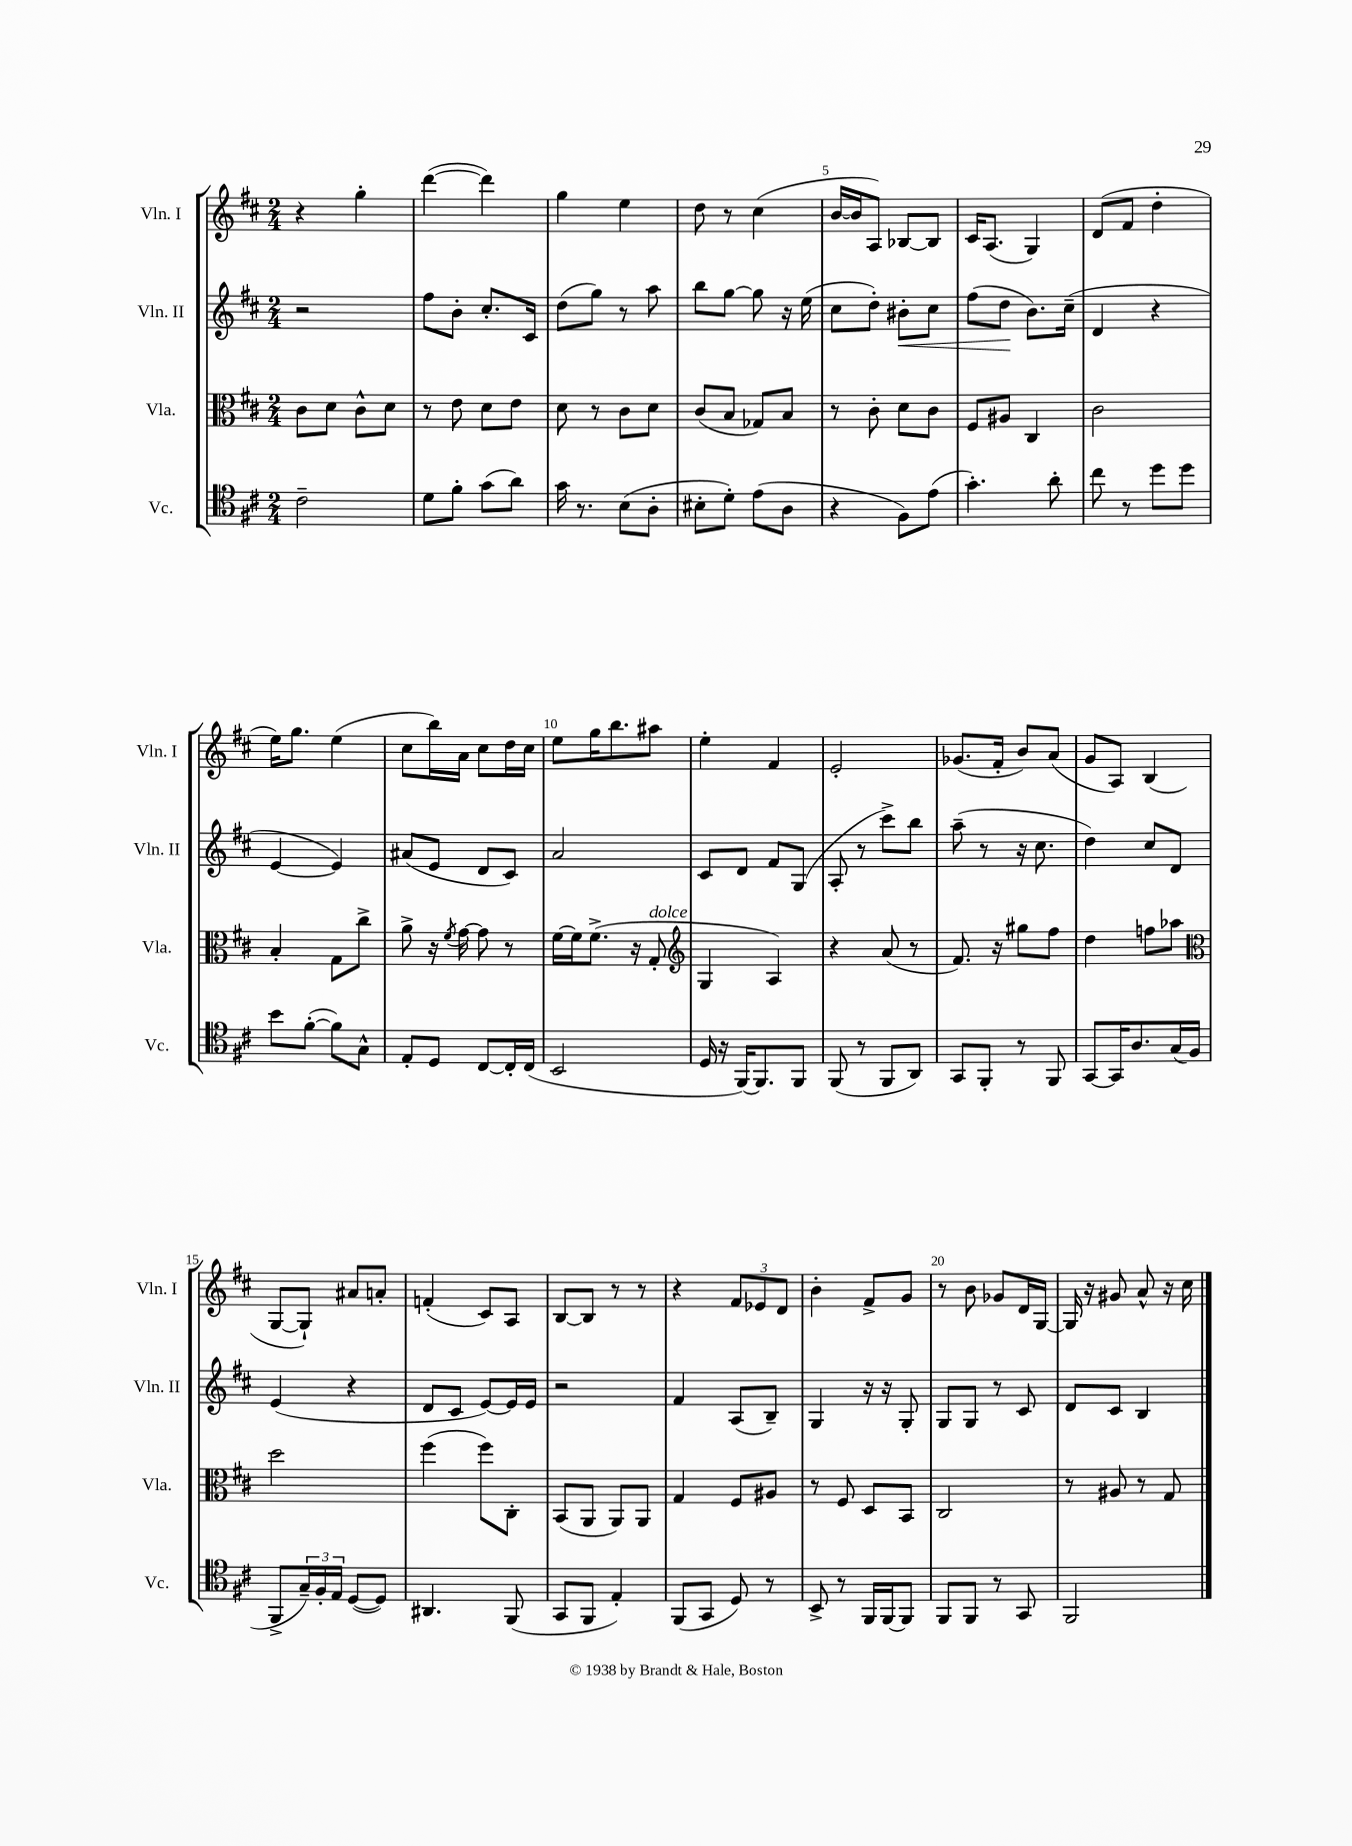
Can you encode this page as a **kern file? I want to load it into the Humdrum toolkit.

**kern	**kern	**kern	**dynam	**kern
*part4	*part3	*part2	*part2	*part1
*staff4	*staff3	*staff2	*staff2	*staff1
*I"Vc.	*I"Vla.	*I"Vln. II	*	*I"Vln. I
*I'Vc.	*I'Vla.	*I'Vln. II	*	*I'Vln. I
*clefC4	*clefC3	*clefG2	*	*clefG2
*k[f#c#]	*k[f#c#]	*k[f#c#]	*	*k[f#c#]
*M2/4	*M2/4	*M2/4	*	*M2/4
=1	=1	=1	=1	=1
2c#~\	8c#\L	2r	.	4r
.	8d\J	.	.	.
.	8c#^^\L	.	.	4gg'\
.	8d\J	.	.	.
=2	=2	=2	=2	=2
8d\L	8r	8ff#\L	.	([4ddd\
8f#'\J	8e\	8b'\J	.	.
(8g\L	8d\L	8.cc#'/L	.	4ddd\])
8a\J)	8e\J	.	.	.
.	.	16c#/Jk	.	.
=3	=3	=3	=3	=3
16g\	8d\	(8dd\L	.	4gg\
8.r	.	.	.	.
.	8r	8gg\J)	.	.
(8B\L	8c#\L	8r	.	4ee\
8A'\J	8d\J	8aa\	.	.
=4	=4	=4	=4	=4
8B#X'\L	(8c#/L	8bb\L	.	8dd\
8d'\J)	8B/J	[8gg\J	.	8r
(8e\L	8G-X/L)	8gg\]	.	(4cc#\
8A\J	8B/J	16r	.	.
.	.	(16ee\	.	.
=5	=5	=5	=5	=5
4r	8r	8cc#\L	.	[16b/LL
.	.	.	.	16b/J]
.	8c#'\	8dd'\J)	.	8A/J)
!	!	!	!LO:HP:b	!
8F#\L)	8d\L	8b#X'\L	<	[8B-X/L
(8e\J	8c#\J	8cc#\J	.	8B-/J]
=6	=6	=6	=6	=6
4.g'\)	8F#/L	(8ff#\L	.	16c#/KL
.	.	.	.	(8.A/J
.	8A#X/J	8dd\J	.	.
.	4C#/	8.b\L)	[	4G/)
8a'\	.	.	.	.
.	.	(16cc#~\Jk	.	.
=7	=7	=7	=7	=7
8cc#\	2c#\	4d/	.	(8d/L
8r	.	.	.	8f#/J
8dd\L	.	4r	.	4dd'\
8dd\J	.	.	.	.
!!LO:LB:g=z
=8	=8	=8	=8	=8
8b\L	4B'/	[4e/	.	16ee\KL)
.	.	.	.	8.gg\J
([8f#'\J	.	.	.	.
8f#\L])	8G\L	4e/])	.	(4ee\
8G^^\J	8cc#^\J	.	.	.
=9	=9	=9	=9	=9
8E'/L	8a^\	(8a#X/L	.	8cc#\L
8D/J	16r	8e/J	.	16bb\L)
.	8qf#/	.	.	.
.	[16g\	.	.	16a\JJ
[8C#/L	8g\]	8d/L	.	8cc#\L
16C#'/L]	8r	8c#/J)	.	16dd\L
(16C#/JJ	.	.	.	16cc#\JJ
=10	=10	=10	=10	=10
2BB/	[16f#\LL	2a/	.	8ee\L
.	16f#\J]	.	.	.
.	(8.f#^\J	.	.	16gg\K
.	.	.	.	8.bb\
.	16r	.	.	.
!	!LO:TX:a:i:t=dolce	!	!	!
.	8G'/	.	.	8aa#X\J
=11	=11	=11	=11	=11
*	*clefG2	*	*	*
16D/	4G/	8c#/L	.	4ee'\
16r	.	.	.	.
[16FF#/KL)	.	8d/J	.	.
8.FF#/]	.	.	.	.
.	4A/)	8f#/L	.	4f#/
8FF#/J	.	(8G/J	.	.
=12	=12	=12	=12	=12
(8FF#/	4r	8A'/	.	2e'/
8r	.	8r	.	.
8FF#/L	(8a/	8ccc#^\L)	.	.
8AA/J)	8r	8bb\J	.	.
=13	=13	=13	=13	=13
8GG/L	8.f#/)	(8aa~\	.	(8.g-X/L
8FF#'/J	.	8r	.	.
.	16r	.	.	16f#'/Jk
8r	8gg#X\L	16r	.	8b/L)
.	.	8.cc#\	.	.
8FF#/	8ff#\J	.	.	(8a/J
=14	=14	=14	=14	=14
[8GG/L	4dd\	4dd\)	.	8g/L
16GG/K]	.	.	.	8A/J)
8.A/	.	.	.	.
.	8ffn\L	8cc#/L	.	(4B/
(16G/L	8aa-X\J	8d/J	.	.
16F#/JJ	.	.	.	.
!!LO:LB:g=z
=15	=15	=15	=15	=15
*	*clefC3	*	*	*
8FF#^/L	2dd\	(4e/	.	[8G/L
24G~/L)	.	.	.	8G`/J])
24F#'/	.	.	.	.
24E/JJ	.	.	.	.
([8D/L	.	4r	.	8a#X/L
8D/J])	.	.	.	8an'/J
=16	=16	=16	=16	=16
4.AA#X/	(4ff#\	8d/L	.	(4fn'/
.	.	8c#/J	.	.
.	8ff#\L)	[8e/L)	.	8c#/L)
(8FF#/	8C#'\J	16e/L]	.	8A/J
.	.	16e/JJ	.	.
=17	=17	=17	=17	=17
8GG/L	(8BB/L	2r	.	[8B/L
8FF#/J	8AA/J	.	.	8B/J]
4E'/)	8AA/L)	.	.	8r
.	8AA/J	.	.	8r
=18	=18	=18	=18	=18
(8FF#/L	4G/	4f#/	.	4r
8GG/J	.	.	.	.
8D/)	8F#/L	(8A/L	.	12f#/L
.	.	.	.	12e-X/
8r	8A#X/J	8B~/J)	.	.
.	.	.	.	12d/J
=19	=19	=19	=19	=19
8BB^/	8r	4G/	.	4b'\
8r	8F#/	.	.	.
16FF#/LL	8D/L	16r	.	8f#^/L
[16FF#/J	.	16r	.	.
8FF#/J]	8BB/J	8G'/	.	8g/J
=20	=20	=20	=20	=20
8FF#/L	2C#/	8G/L	.	8r
8FF#/J	.	8G/J	.	8b\
8r	.	8r	.	8g-X/L
8GG/	.	8c#/	.	16d/L
.	.	.	.	[16G/JJ
=21	=21	=21	=21	=21
2FF#/	8r	8d/L	.	16G/]
.	.	.	.	16r
.	8A#X/	8c#/J	.	8g#X/
.	8r	4B/	.	8a^^/
.	8G/	.	.	16r
.	.	.	.	16cc#\
==	==	==	==	==
*-	*-	*-	*-	*-
